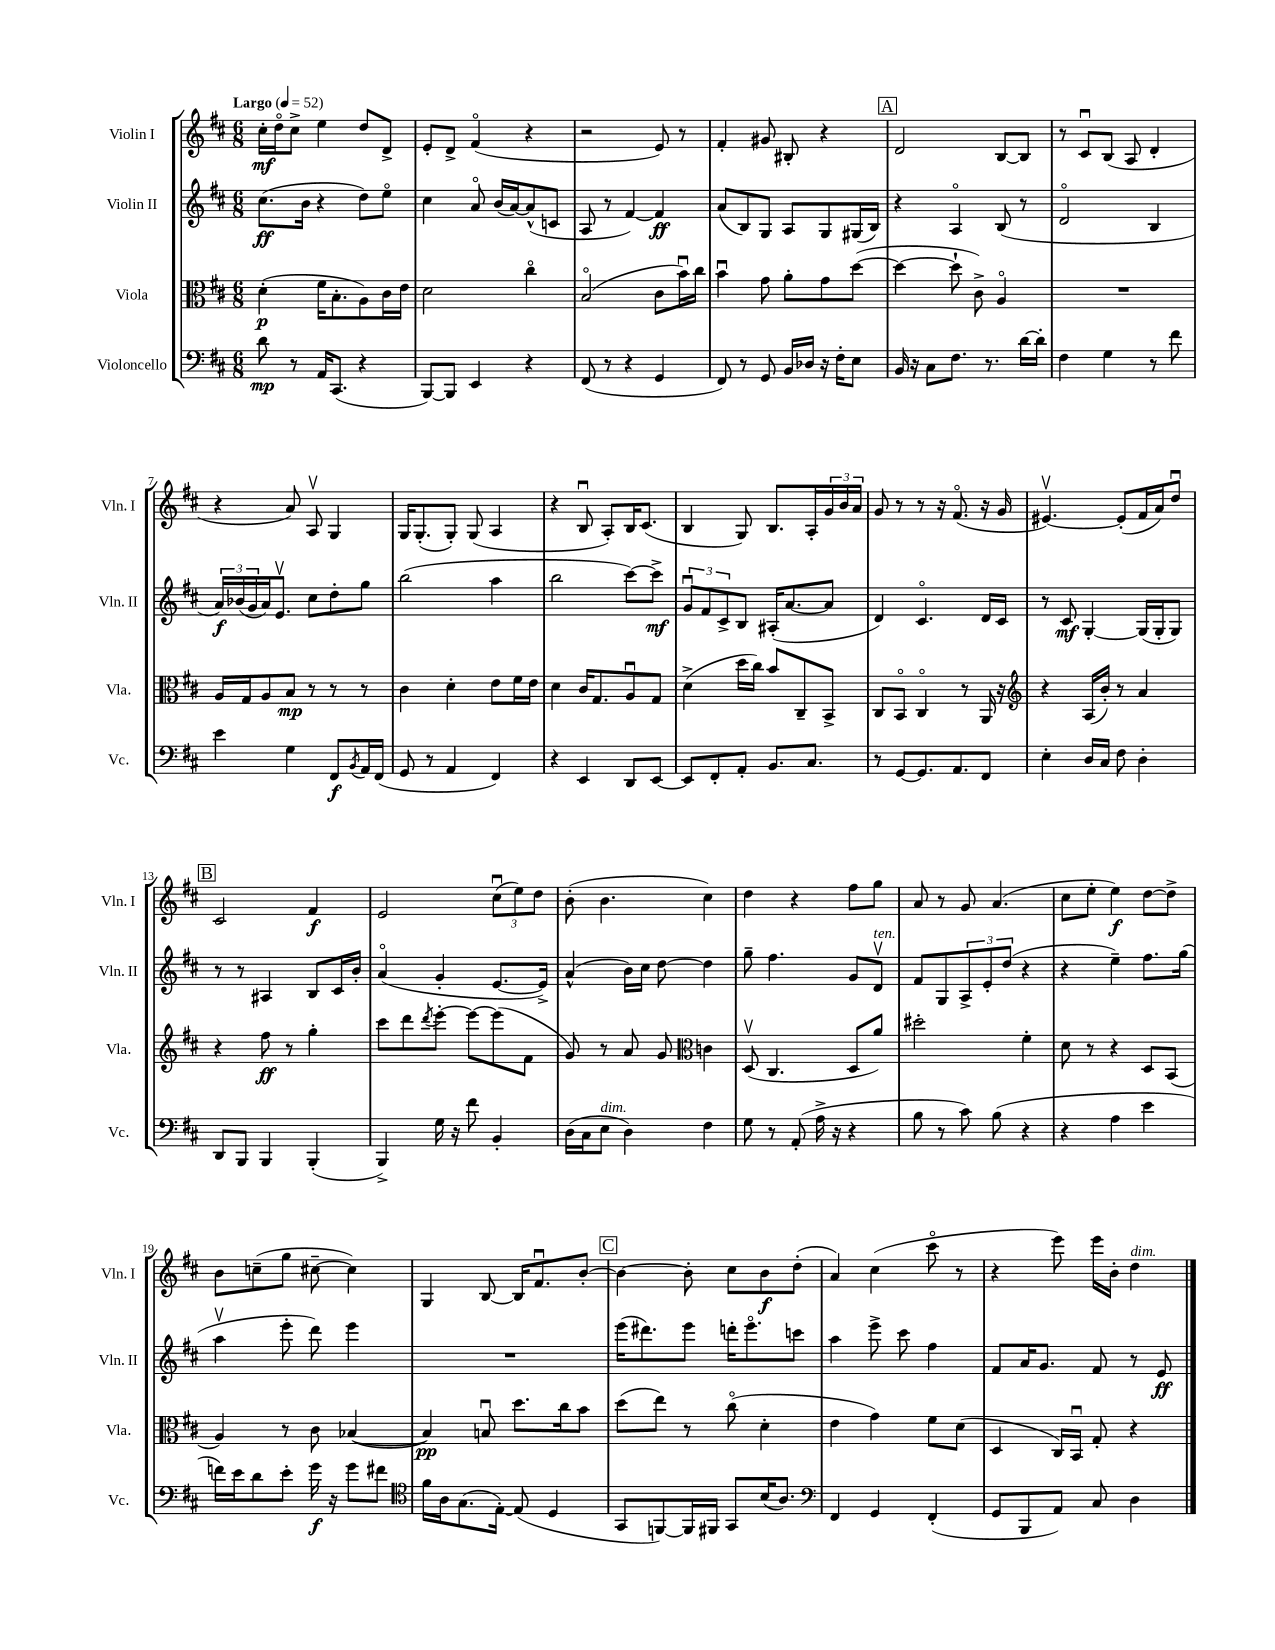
<<
\new StaffGroup <<
\new Staff = "s0" \with { instrumentName = "Violin I" shortInstrumentName = "Vln. I" } {
    \clef treble \key d \major \numericTimeSignature \time 6/8 \tempo "Largo" 4 = 52
    cis''16-.\mf d''16\flageolet cis''8-> e''4 d''8 d'8-> |
    e'8-. d'8-> fis'4\flageolet( r4 |
    r2 e'8) r8 |
    fis'4-. gis'8 bis8-. r4 |
    \mark \markup { \box "A" } d'2 b8~ b8 |
    r8 cis'8\downbow b8( a8 d'4-. |
    r4 a'8) a8\upbow g4 |
    g16 g8.-.( g8-.) g8( a4 |
    r4 b8\downbow a8-.) b16 cis'8.( |
    b4 g8) b8. a16-. \tuplet 3/2 { g'16 b'16 a'16 } |
    g'8 r8 r8 r16 fis'8.\flageolet( r16 g'16 |
    eis'4.~\upbow) eis'8-.( fis'16 a'16) d''8\downbow |
    \mark \markup { \box "B" } cis'2 fis'4\f |
    e'2 \tuplet 3/2 { cis''8\downbow( e''8) d''8 } |
    b'8-.( b'4. cis''4) |
    d''4 r4 fis''8 g''8 |
    a'8 r8 g'8 a'4.( |
    cis''8 e''8-. e''4\f) d''8~ d''8-> |
    b'8 c''8--( g''8 cis''8~-- cis''4) |
    g4 b8~ b16 fis'8.\downbow b'8~-. |
    \mark \markup { \box "C" } b'4~ b'8-. cis''8 b'8\f d''8-.( |
    a'4) cis''4( cis'''8\flageolet r8 |
    r4 e'''8) e'''16 b'16-. d''4^\markup { \italic "dim." } \bar "|." |
}
\new Staff = "s1" \with { instrumentName = "Violin II" shortInstrumentName = "Vln. II" } {
    \clef treble \key d \major \numericTimeSignature \time 6/8
    cis''8.\ff( b'16 r4 d''8) e''8\flageolet |
    cis''4 a'8\flageolet b'16( a'16~) a'8-^( c'8 |
    a8 r8 fis'4~) fis'4\ff |
    a'8( b8) g8 a8 g8 gis16( b16) |
    \mark \markup { \box "A" } r4 a4\flageolet b8( r8 |
    d'2\flageolet b4 |
    \tuplet 3/2 { a'16\f) bes'16( g'16 } a'16) e'8.\upbow cis''8 d''8-. g''8 |
    b''2( a''4 |
    b''2 cis'''8~) cis'''8->\mf |
    \tuplet 3/2 { g'8\downbow fis'8 cis'8-> } b8 ais16-.( a'8.~ a'8 |
    d'4) cis'4.\flageolet d'16 cis'16 |
    r8 cis'8\mf g4~-. g16( g16-. g8) |
    \mark \markup { \box "B" } r8 r8 ais4 b8 cis'16 b'16-. |
    a'4\flageolet( g'4-. e'8.~ e'16->) |
    a'4-^( b'16) cis''16 d''8~ d''4 |
    g''8-- fis''4. g'8 d'8\upbow^\markup { \italic "ten." } |
    fis'8 g8 \tuplet 3/2 { a8-> e'8-. d''8( } r4 |
    r4 e''4--) fis''8. g''16( |
    a''4\upbow e'''8-. d'''8) e'''4 |
    R2. |
    \mark \markup { \box "C" } e'''16( dis'''8.) e'''8 d'''16-. e'''8.\flageolet c'''8 |
    a''4 e'''8-> cis'''8 fis''4 |
    fis'8 a'16 g'8. fis'8 r8 e'8\ff \bar "|." |
}
\new Staff = "s2" \with { instrumentName = "Viola" shortInstrumentName = "Vla." } {
    \clef alto \key d \major \numericTimeSignature \time 6/8
    d'4-.\p( fis'16 b8.-. a8) cis'16 e'16 |
    d'2 cis''4\flageolet |
    b2\flageolet( cis'8 b'16\downbow) cis''16 |
    b'4\downbow g'8 a'8-. g'8 d''8~( |
    \mark \markup { \box "A" } d''4~ d''8-! cis'8->) a4\flageolet |
    R2. |
    a16 g16 a8 b8\mp r8 r8 r8 |
    cis'4 d'4-. e'8 fis'16 e'16 |
    d'4 cis'16 g8. a8\downbow g8 |
    d'4->( d''16 cis''16) b'8 cis8-- b,8-> |
    cis8 b,8\flageolet cis4\flageolet r8 a,16 r16 |
    \clef treble r4 a16( b'16-.) r8 a'4 |
    \mark \markup { \box "B" } r4 fis''8\ff r8 g''4-. |
    cis'''8 d'''8 \acciaccatura { d'''8 } e'''8~-. e'''8~ e'''8( fis'8 |
    g'8) r8 a'8 g'8 \clef alto c'4 |
    d8\upbow( cis4. d8 a'8) |
    dis''2-. fis'4-. |
    d'8 r8 r4 d8 b,8( |
    a4) r8 cis'8 bes4~( |
    bes4\pp) b8\downbow d''8. cis''16 b'8 |
    \mark \markup { \box "C" } d''8( e''8) r8 cis''8\flageolet( d'4-. |
    e'4 g'4) fis'8 d'8( |
    d4 cis16) b,16\downbow g8-. r4 \bar "|." |
}
\new Staff = "s3" \with { instrumentName = "Violoncello" shortInstrumentName = "Vc." } {
    \clef bass \key d \major \numericTimeSignature \time 6/8
    d'8\mp r8 a,16 cis,8.( r4 |
    b,,8~) b,,8 e,4 r4 |
    fis,8( r8 r4 g,4 |
    fis,8) r8 g,8 b,16 des16 r16 fis16-. e8 |
    \mark \markup { \box "A" } b,16 r16 cis8 fis8. r8. d'16~ d'16-. |
    fis4 g4 r8 fis'8 |
    e'4 g4 fis,8\f \acciaccatura { b,8 } a,16 fis,16( |
    g,8 r8 a,4 fis,4) |
    r4 e,4 d,8 e,8~ |
    e,8 fis,8-. a,8-. b,8. cis8. |
    r8 g,8~ g,8. a,8. fis,8 |
    e4-. d16 cis16 fis8 d4-. |
    \mark \markup { \box "B" } d,8 b,,8 b,,4 b,,4-.( |
    b,,4->) g16 r16 fis'8 b,4-. |
    d16( cis16 e8^\markup { \italic "dim." } d4) fis4 |
    g8 r8 a,8-.( a16-> r16 r4 |
    b8 r8 cis'8) b8( r4 |
    r4 a4 e'4 |
    f'16) e'16 d'8 e'8-. g'16\f r16 g'8 fis'8 |
    \clef tenor fis'16 a16 g8.( e16~-.) e8( d4 |
    \mark \markup { \box "C" } g,8 f,8~) f,16 fis,16 g,8 b16( a8.) |
    \clef bass fis,4 g,4 fis,4-.( |
    g,8 b,,8 a,8) cis8 d4 \bar "|." |
}
>>
>>
